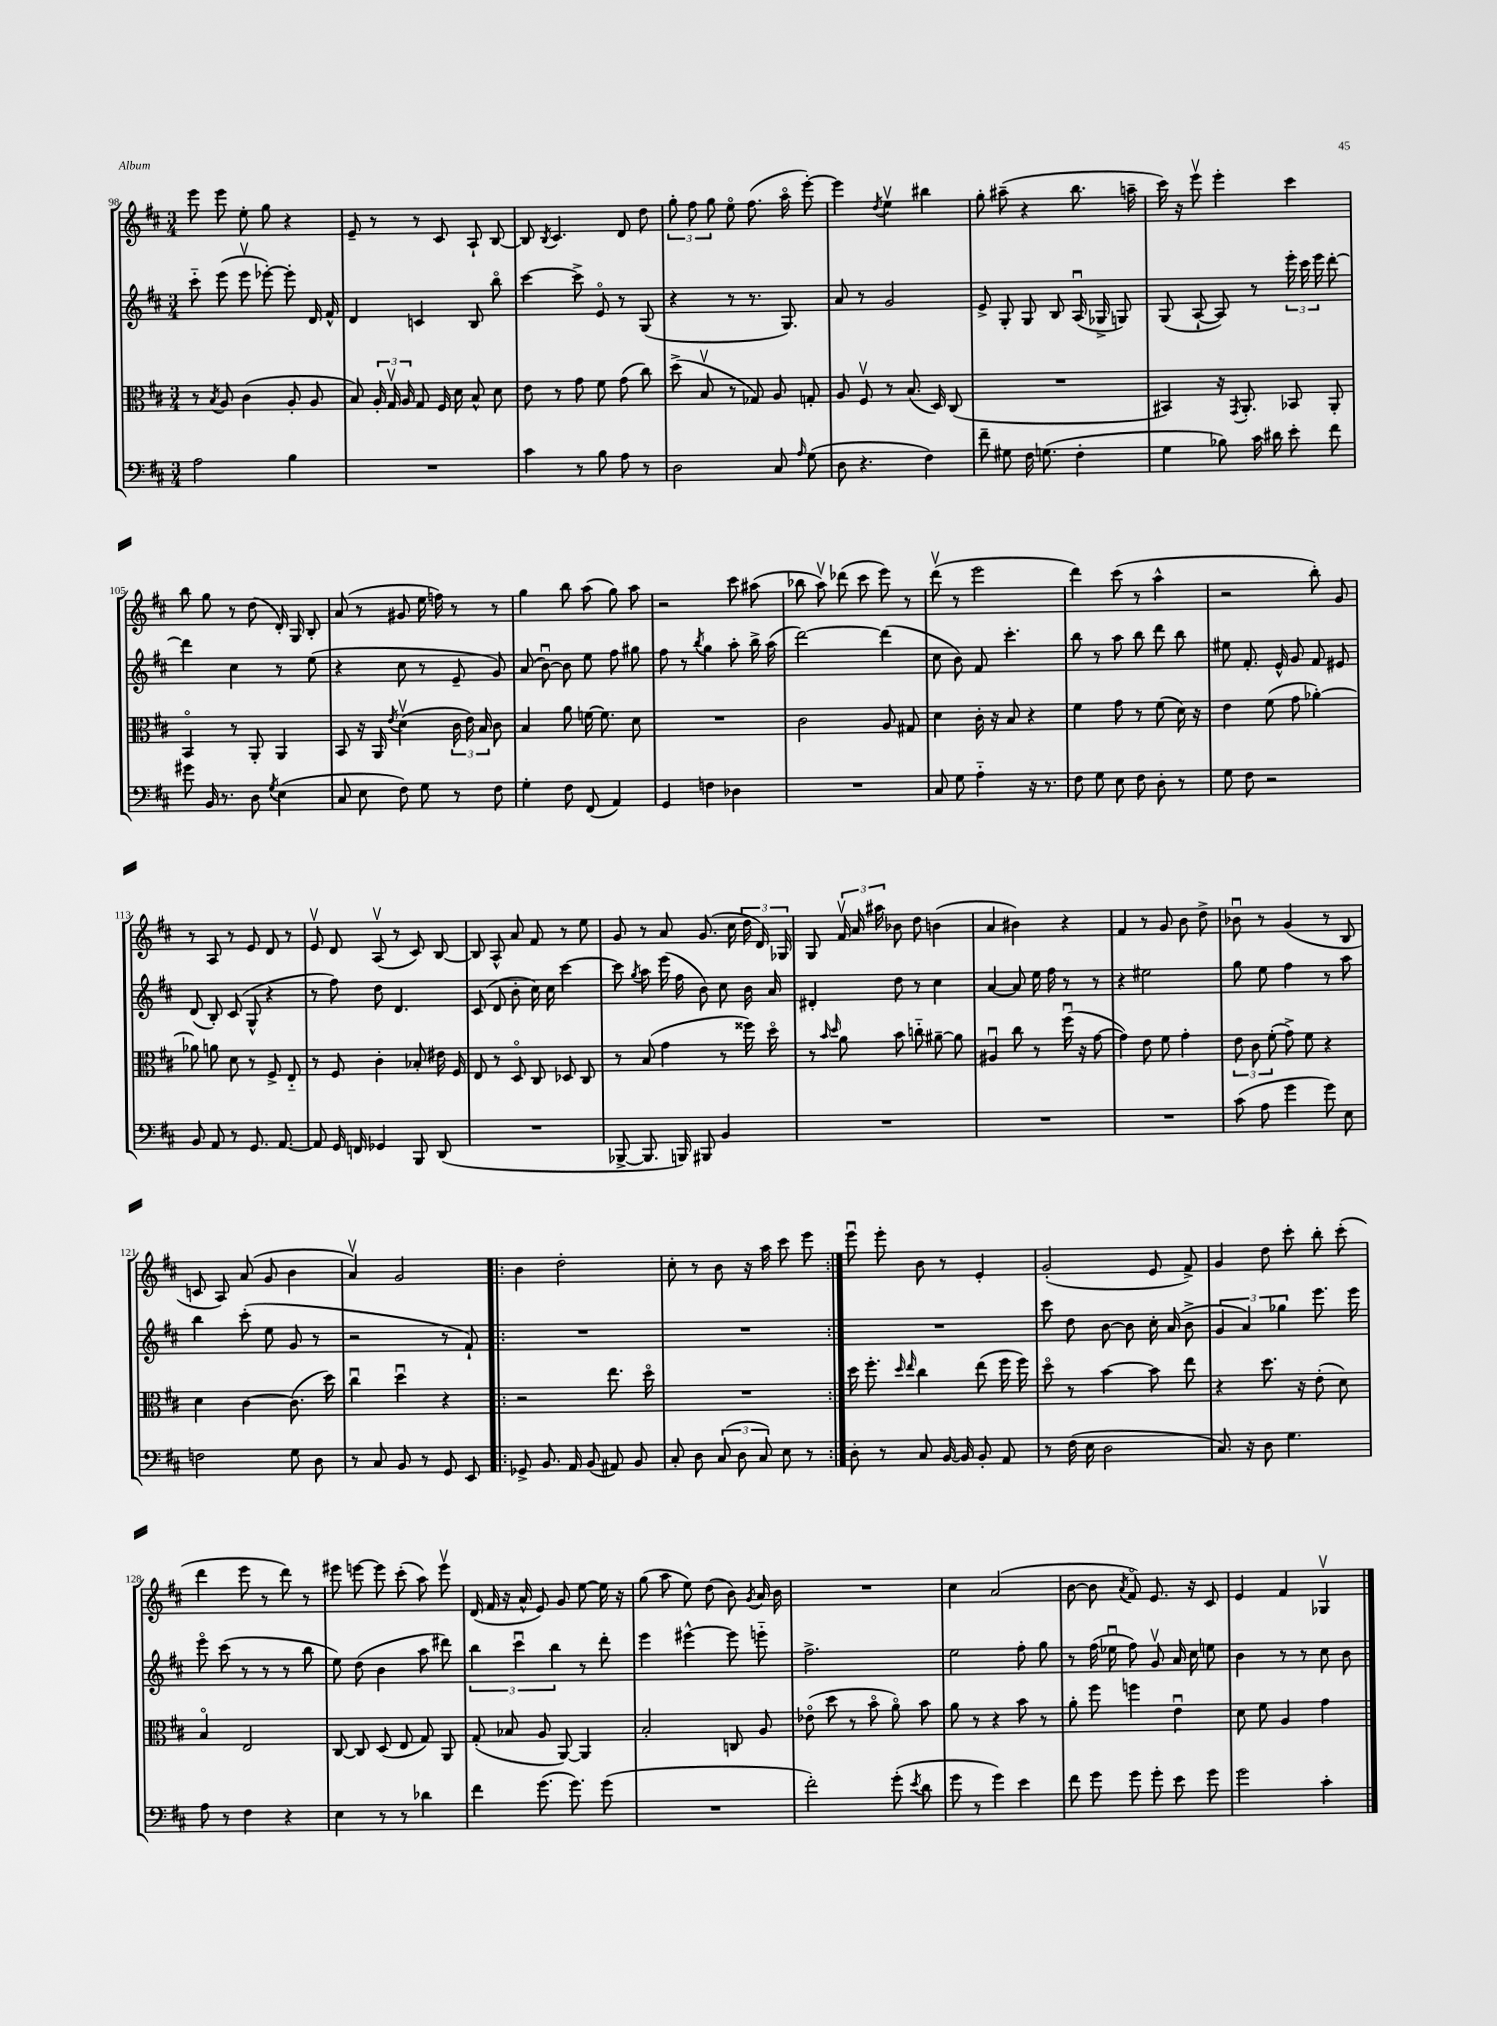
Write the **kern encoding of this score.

**kern	**kern	**kern	**kern
*part4	*part3	*part2	*part1
*staff4	*staff3	*staff2	*staff1
*clefF4	*clefC3	*clefG2	*clefG2
*k[f#c#]	*k[f#c#]	*k[f#c#]	*k[f#c#]
*M3/4	*M3/4	*M3/4	*M3/4
=98	=98	=98	=98
2A\	8r	8ccc#\	8eee\
.	8qB/	.	.
.	8A/	(8eee\	8eee\
.	(4c#\	8eeev\	8ee'\
.	.	[8eee-X'\)	8gg\
4B\	8A'/	8eee-'\]	4r
.	8A/	16d/	.
.	.	16f#^^/	.
=99	=99	=99	=99
2.r	8B/)	4d/	8e~/
.	24A'/	.	8r
.	24Gv/	.	.
.	24A/	.	.
.	8G/	4cn/	8r
.	16F#/	.	8c#/
.	16d\	.	.
.	8B^^/	8B/	8A`/
.	8d\	8bb\	[8B/
=100	=100	=100	=100
4c#\	8e\	[4ccc#\	8B/]
.	.	.	8qB/
.	8r	.	4.c#/
8r	8g\	8ccc#^\]	.
8B\	8f#\	8e/	.
8A\	(8g\	8r	8d/
8r	8cc#\)	(8G/	8dd\
=101	=101	=101	=101
2D\	(8dd^\	4r	12gg'\
.	.	.	12ff#\
.	8Bv/	.	.
.	.	.	12gg\
.	8r	8r	8ee\
.	8G-X/)	8.r	(8.ff#\
8C#/	8A/	.	.
.	.	8.G/)	16aa\
16qqA/	.	.	.
(8G\	8Gn'/	.	[8eee'\)
=102	=102	=102	=102
8D\	8A/	8a/	4eee\]
4.r	8F#v/	8r	.
.	.	.	8qdd/
.	8r	2g/	4eev\
.	(8.B/	.	.
4F#\)	.	.	4bb#X\
.	16D/)	.	.
.	(8C#/	.	.
=103	=103	=103	=103
8f#~\	2.r	8e^/	8gg'\
8G#X\	.	8G'/	(8aa#X~\
16F#\	.	8G/	4r
(8.Gn\	.	.	.
.	.	8B/	.
4F#'\	.	(16Au/	8.bb\
.	.	16G-X^/	.
.	.	8Gn/)	.
.	.	.	16aan~\
=104	=104	=104	=104
4G\	4BB#X/)	(8G/	16ccc#\)
.	.	.	16r
.	.	[8A`/	8eeev\
8B-X\)	16r	8A/])	4eee'\
.	8qGG/	.	.
.	8.AA'/	.	.
16c#\	.	8r	.
16d#X\	.	.	.
8e'\	8BB-X/	24eee'\	4ccc#\
.	.	24ccc#\	.
.	.	24eee\	.
8f#\	8AA'/	[8ddd'\	.
!!LO:LB:g=z
=105	=105	=105	=105
8g#X\	4BB/	4ddd\]	8bb\
16BB/	.	.	8gg\
8.r	.	.	.
.	8r	4cc#\	8r
8D\	8AA'/	.	(8dd\
8qG/	.	.	.
(4E\	4AA/	8r	16d'/)
.	.	.	16G/
.	.	(8ee\	8B'/
=106	=106	=106	=106
8C#/	8BB/	4r	(8a/
8E\	16r	.	8r
.	16AA/	.	.
.	8qe/	.	.
8F#\)	(4dv\	8cc#\	8g#X/
8G\	.	8r	16ee\
.	.	.	16ffn\)
8r	24c#\	8e~/	8r
.	24e\)	.	.
.	24B/	.	.
8F#\	8c#\	8g/)	8r
=107	=107	=107	=107
4G'\	4B/	(8a/	4gg\
.	.	[8bu\)	.
8F#\	8a\	8b\]	8bb\
(8FF#/	[16fn\	8ee\	(8aa\
.	8.f\]	.	.
4AA/)	.	8ff#\	8gg\)
.	8d\	8gg#X\	8aa\
=108	=108	=108	=108
4GG/	2.r	8ff#\	2r
.	.	8r	.
.	.	8qbb/	.
4Fn\	.	4gg\	.
4D-X\	.	8aa'\	8ccc#\
.	.	16bb^\	(8aa#X\
.	.	(16aa\	.
=109	=109	=109	=109
2.r	2c#\	[2ddd\)	8bb-X\
.	.	.	8aav\)
.	.	.	(8ddd-X\
.	.	.	8ccc#\
.	8A/	(4ddd\]	8eee\)
.	8G#X/	.	8r
=110	=110	=110	=110
8C#/	4d\	8cc#\	(8dddv\
8G\	.	8b\)	8r
4A\	16c#'\	8f#/	2eee\
.	16r	.	.
.	8B/	4.ccc#'\	.
16r	4r	.	.
8.r	.	.	.
=111	=111	=111	=111
8F#\	4f#\	8bb\	4ddd\)
8G\	.	8r	.
8E\	8g\	8aa\	(8ccc#\
8F#\	8r	8bb\	8r
8D'\	(8f#\	8ddd\	4aa^^\
8r	16d\)	8bb\	.
.	16r	.	.
=112	=112	=112	=112
8G\	4e\	8ee#X\	2r
8F#\	.	8.f#'/	.
2r	(8f#\	.	.
.	.	16e^^/	.
.	8g\	8g/	.
.	[4a-X'\)	8f#/	8bb'\)
.	.	8e#X/	8g/
!!LO:LB:g=z
=113	=113	=113	=113
8BB/	8a-X\]	(8d/	8r
8AA/	8an\	8B'/)	8A/
8r	8d\	(8c#/	8r
8.GG/	8r	8G^^/	8e/
.	8F#^/	4r	8d/
[8.AA/	.	.	.
.	8E/	.	8r
=114	=114	=114	=114
8AA/]	8r	8r	8ev/
16GG/	8F#/	8ff#\)	8d/
16FFn/	.	.	.
4GG-X/	4c#'\	8dd\	(8Av/
.	.	4.d/	8r
8BBB/	8B-X'/	.	8c#/)
(8DD/	16e#X\	.	[8B/
.	16F#/	.	.
=115	=115	=115	=115
2.r	8E/	(8c#/	8B/]
.	8r	8d/	8A^^/
.	8D/	8b'\	8a/
.	8C#/	16cc#\)	8f#/
.	.	16cc#\	.
.	8D-X/	[4ccc#\	8r
.	8C#/	.	8ee\
=116	=116	=116	=116
[8BBB-X^/	8r	8ccc#\]	8g/
.	.	8qgg/	.
8.BBB-/]	(8B/	8aa\	8r
.	4g\	(16eee\	8a/
16BBBn/)	.	16ff#\	.
8BBB#X/	.	8b\)	(8.g/
4BB/	8r	8cc#\	.
.	.	.	16cc#\
.	16ff##X\)	16b\	24dd\
.	.	.	24d/)
.	16dd\	16a/	.
.	.	.	24G-X/
=117	=117	=117	=117
2.r	8r	4d#X'/	8G/
.	16qqb/	.	.
.	16qqdd/	.	.
.	8a\	.	24f#v/
.	.	.	24a/
.	.	.	24aa#X\
.	8b\	8dd\	8b-X\
.	8ccn\	8r	8dd\
.	[8a#X~\	4cc#\	(4bn\
.	8a#\]	.	.
=118	=118	=118	=118
2.r	4A#Xu/	[4a/	4a/
.	8cc#\	8a/]	4b#X\)
.	8r	16ee\	.
.	.	16ff#\	.
.	(16ff#u\	8r	4r
.	16r	.	.
.	[8g\	8r	.
=119	=119	=119	=119
2.r	4g\])	4r	4f#/
.	8e\	2ee#X\	8r
.	8f#\	.	8g/
.	4g'\	.	8b\
.	.	.	8dd^\
=120	=120	=120	=120
(8c#\	12e\	8gg\	8b-Xu\
.	12c#\	.	.
8A\	.	8ee\	8r
.	(12f#'\	.	.
4g\	8g^\)	4ff#\	(4g/
.	8f#\	.	.
8g\)	4r	8r	8r
8E\	.	8aa\	8B/
!!LO:LB:g=z
=121	=121	=121	=121
2Fn\	4d\	4bb\	8cn/
.	.	.	8A/)
.	[4c#\	(8ccc#'\	(8a/
.	.	8ee\	8g/
8G\	(8.c#\]	8g/	4b\
8D\	.	8r	.
.	16dd\)	.	.
=122	=122	=122	=122
8r	4cc#u\	2r	4av/)
8C#/	.	.	.
8BB/	4ddu\	.	2g/
8r	.	.	.
8GG/	4r	8r	.
8EE/	.	8f#`/)	.
=123!|:	=123!|:	=123!|:	=123!|:
8GG-X^/	2r	2.r	4b\
8.BB/	.	.	.
.	.	.	2dd'\
16AA/	.	.	.
(8BB/	.	.	.
8AA#X/)	8.ee\	.	.
8BB/	.	.	.
.	16dd\	.	.
=124	=124	=124	=124
8C#'/	2.r	2.r	8cc#'\
8D\	.	.	8r
(12C#/	.	.	8b\
12D\	.	.	.
.	.	.	16r
12C#/)	.	.	.
.	.	.	16aa\
8E\	.	.	8ccc#\
8r	.	.	8eee\
=125:|!	=125:|!	=125:|!	=125:|!
8D'\	16dd\	2.r	8eeeu\
.	8.ff#'\	.	.
8r	.	.	8eee'\
.	16qqdd/	.	.
.	16qqee/	.	.
8C#/	4cc#\	.	8b\
[16BB/	.	.	8r
16BB/]	.	.	.
8BB'/	(8ee\	.	4e'/
8AA/	16ff#\	.	.
.	16ff#\)	.	.
=126	=126	=126	=126
8r	8dd\	8ccc#\	(2g'/
(16F#\	8r	8dd\	.
16E\	.	.	.
2D\	[4b\	[8b\	.
.	.	8b\]	.
.	8b\]	16cc#'\	8e/
.	.	(16a/	.
.	8ee\	8b^\	8f#^/)
=127	=127	=127	=127
8.C#/)	4r	6g/	4g/
.	.	6a/)	.
16r	.	.	.
8D\	8.dd\	.	8dd\
.	.	6gg-X\	.
4.G\	.	.	8ccc#'\
.	16r	.	.
.	(8e'\	8.eee\	8bb'\
.	8d\)	.	(8ccc#'\
.	.	16eee\	.
!!LO:LB:g=z
=128	=128	=128	=128
8A\	4B/	8eee\	4ddd\
8r	.	(8ccc#\	.
4F#\	2E/	8r	8eee\
.	.	8r	8r
4r	.	8r	8ddd\)
.	.	8bb\	8r
=129	=129	=129	=129
4E\	[8C#/	8ee\)	8eee#X\
.	8C#/]	(8dd\	[8eeen\
8r	(8D/	4b\	8eee\]
8r	8E/	.	(8ccc#'\
4d-X\	8G/)	8aa\	8aa\)
.	8AA/	8ddd#X\)	8eeev\
=130	=130	=130	=130
4f#\	(8G'/	6bb\	(16d/
.	.	.	16f#/
.	8B-X/	.	16r
.	.	6ccc#u\	.
.	.	.	16a^^/
(8.g\	8A/	.	8e/)
.	.	6bb\	.
.	[8AA/)	.	8g/
8.g\)	.	.	.
.	4AA/]	8r	[8ee\
(8g\	.	8ddd'\	16ee\]
.	.	.	16r
=131	=131	=131	=131
2.r	2B'/	4eee\	(8gg\
.	.	.	8aa\
.	.	[4eee#X^^\	8ee\)
.	.	.	(8dd\
.	8Cn/	8eee#\]	8b\)
.	.	.	8qg/
.	8A/	8eeen\	16a/
.	.	.	16b\
=132	=132	=132	=132
2f#'\)	(8e-X\	2.ff#^\	2.r
.	8dd\	.	.
.	8r	.	.
.	8b\	.	.
(8g'\	8a\)	.	.
8qe/	.	.	.
8d\	8b\	.	.
=133	=133	=133	=133
8g\	8a\	2ee\	4cc#\
8r	8r	.	.
4g\)	4r	.	(2a/
4e\	8b\	8ff#'\	.
.	8r	8gg\	.
=134	=134	=134	=134
8f#\	8a'\	8r	[8b\
8g\	8ff#\	(16ff#\	8b\]
.	.	16ee-Xu\	.
.	.	.	8qa/
8g\	4ffn\	8ff#\)	8f#/)
8g'\	.	8gv/	8.e/
8e\	4eu\	16a/	.
.	.	16cc#\	16r
8g\	.	8een\	8c#/
=135	=135	=135	=135
2g\	8d\	4b\	4e/
.	8f#\	.	.
.	4A/	8r	4f#/
.	.	8r	.
4c#'\	4g\	8cc#\	4G-Xv/
.	.	8b\	.
==	==	==	==
*-	*-	*-	*-
